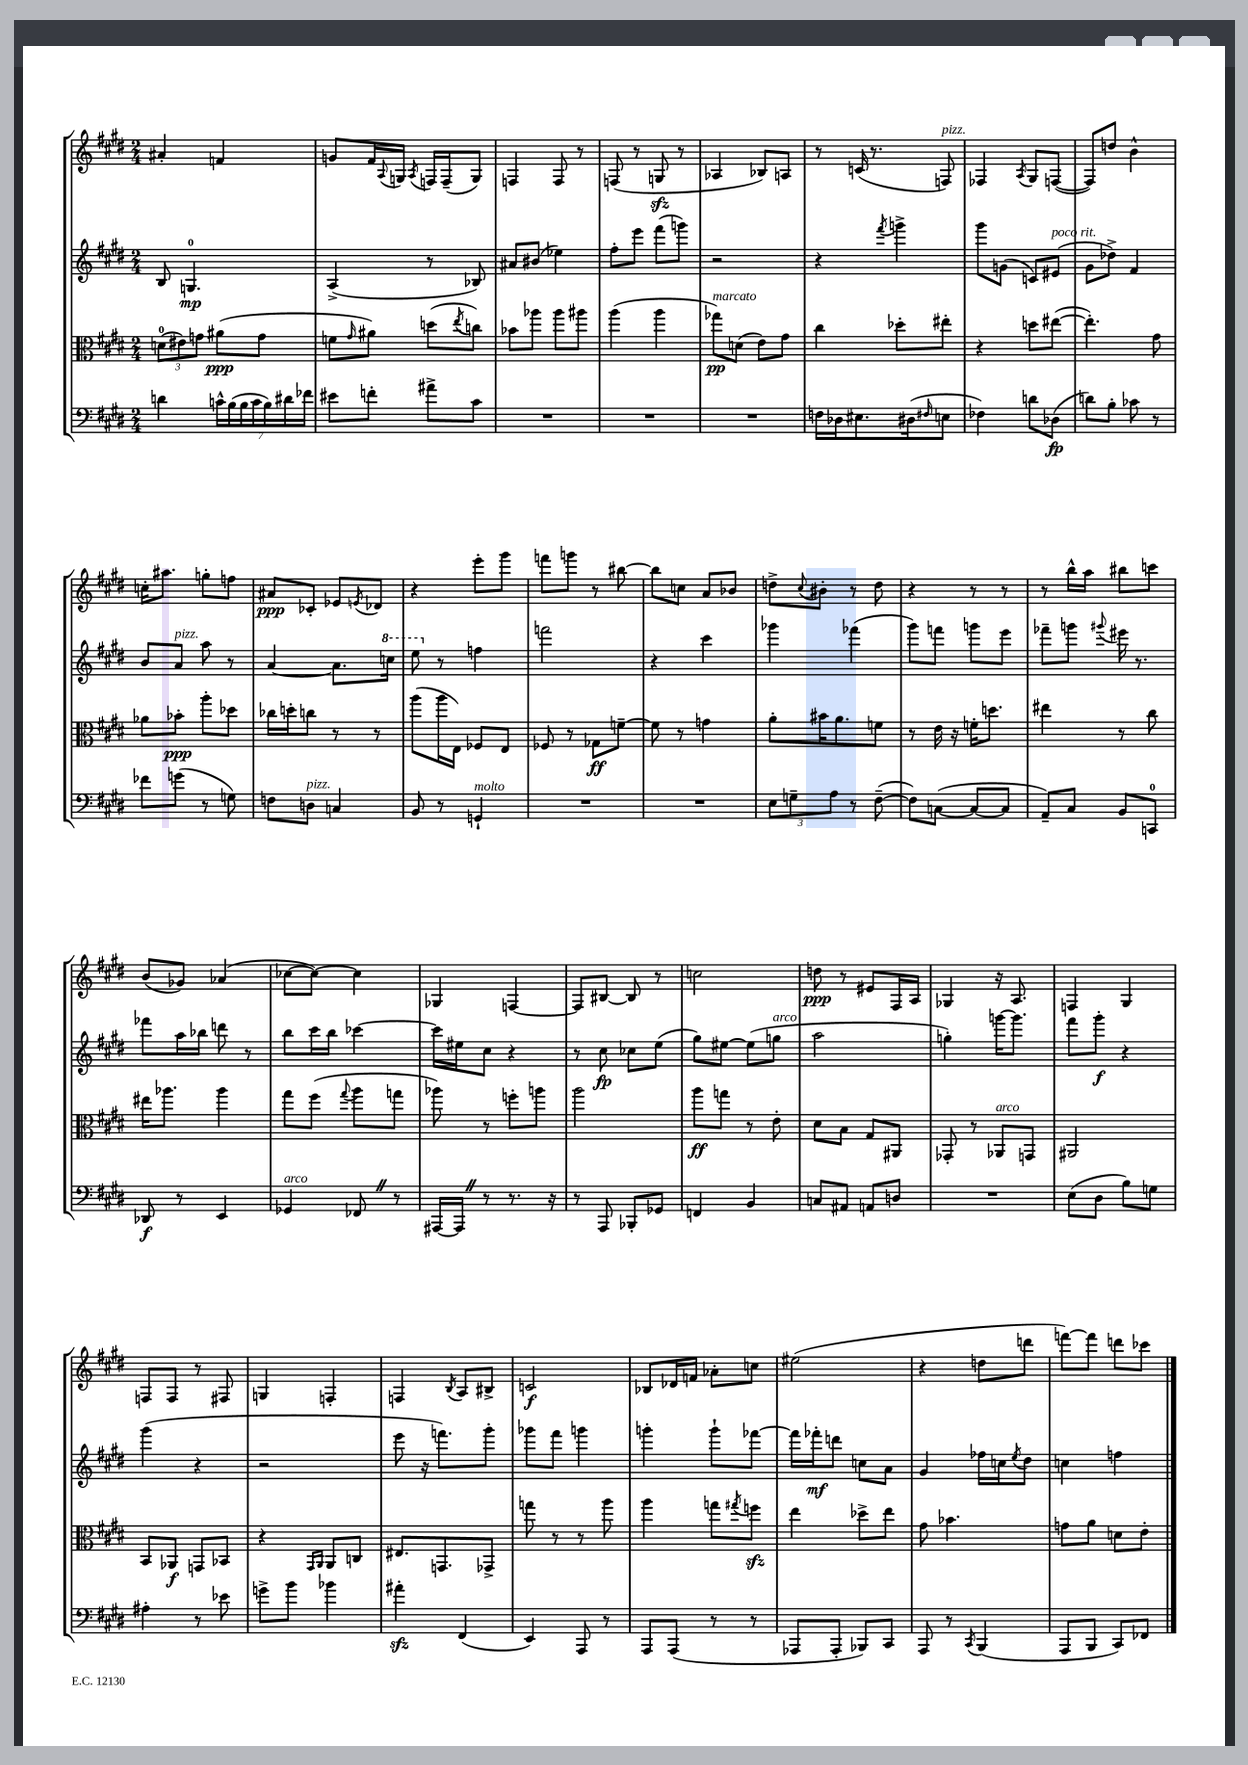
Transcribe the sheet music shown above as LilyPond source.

<<
\new StaffGroup <<
\new Staff = "s0" {
    \clef treble \key e \major \numericTimeSignature \time 2/4
    ais'4-. f'4 |
    g'8 fis'16 \appoggiatura { a8 } g16 \acciaccatura { a8 } f16 f16--( g8) |
    f4 f8 r8 |
    f8( r8 g8\sfz r8 |
    aes4 bes8) a8 |
    r8 c'16( r8. f8^\markup { \italic "pizz." }) |
    fes4 \acciaccatura { a8 } gis8 f8~( |
    f8) d''8 b'4-^ |
    c''16-. ais''8. g''8-. f''8 |
    ais'8\ppp ces'8-. ees'8 \acciaccatura { e'8 } des'8 |
    r4 e'''8-. gis'''8 |
    f'''8 g'''8 r8 bis''8~ |
    bis''8 c''8 a'8 bes'8 |
    d''8-> \appoggiatura { cis''8 } bis'8-. r8 d''8 |
    r4 r8 r8 |
    r8 b''16-^ a''16 bis''8 c'''8 |
    b'8( ges'8) aes'4( |
    ces''8~ ces''8~) ces''4 |
    ges4 f4~ |
    f8 bis8~ bis8 r8 |
    c''2 |
    d''8\ppp r8 eis'8 fis16 a16 |
    ges4 r16 a8. |
    f4 gis4 |
    f8 f8 r8 fis8 |
    g4 f4-. |
    f4 \acciaccatura { b8 } a8 bis8-> |
    c'2\f |
    bes8 des'16 f'16 aes'8-. c''8 |
    eis''2( |
    r4 d''8 d'''8 |
    f'''8~) f'''8 d'''8 ces'''8 \bar "|." |
}
\new Staff = "s1" {
    \clef treble \key e \major \numericTimeSignature \time 2/4
    b8 g4.-0\mp |
    a4->( r8 bes8) |
    ais'8 bis'8( ees''4) |
    fis''8-. e'''8 fis'''8( g'''8) |
    r2 |
    r4 \acciaccatura { fis'''8 } g'''4-> |
    gis'''8 g'8( c'8) eis'8^\markup { \italic "poco rit." }( |
    gis'8 des''8->) fis'4 |
    b'8 a'8^\markup { \italic "pizz." } a''8 r8 |
    a'4~ a'8. \ottava #1 c'''16 |
    e'''8 \ottava #0 r8 f''4 |
    f'''2 |
    r4 cis'''4 |
    ges'''4 fes'''4( |
    gis'''8) f'''8 g'''8 e'''8 |
    fes'''8-- g'''8 \appoggiatura { gis'''8 } eis'''16 r8. |
    fes'''8 a''16 bes''16 d'''8 r8 |
    b''8 cis'''16 b''16 ces'''4~ |
    ces'''16 eis''16 cis''8 r4 |
    r8 cis''8\fp ces''8 e''8( |
    gis''8) eis''8~ eis''8( g''8^\markup { \italic "arco" } |
    a''2 |
    g''4-.) g'''16~ g'''8. |
    fis'''8 gis'''8-.\f r4 |
    gis'''4( r4 |
    r2 |
    e'''8 r16 f'''8.) gis'''8-. |
    ges'''8 fis'''8 g'''4 |
    g'''4-. g'''8-! fes'''8~ |
    fes'''16 fes'''16-.\mf d'''8 c''8 a'8 |
    gis'4 fes''16 c''16 \acciaccatura { e''8 } dis''8 |
    c''4 f''4 \bar "|." |
}
\new Staff = "s2" {
    \clef alto \key e \major \numericTimeSignature \time 2/4
    \tuplet 3/2 { d'8-0( eis'8) g'8 } ais'8\ppp( g'8 |
    f'8 \grace { gis'16 } ais'8) d''8( \acciaccatura { e''8 } c''8) |
    bes'8 aes''8 aes''8 ais''8 |
    a''4( a''4 |
    ges''8\pp^\markup { \italic "marcato" }) d'8( e'8) gis'8 |
    cis''4 des''8-. eis''8-. |
    r4 d''8 eis''8~( |
    eis''4.-.) gis'8 |
    aes'8 bes'8-.\ppp a''8-. des''8 |
    ces''16 d''16-. c''8 r8 r8 |
    a''8( a''16 e16) fes8 e8 |
    fes8 r8 ges8\ff f'8~-- |
    f'8 r8 g'4 |
    a'8-. bis'16 a'8. f'8 |
    r8 e'16 r16 f'16-. d''8. |
    eis''4 r8 cis''8 |
    eis''16 aes''8. aes''4 |
    gis''8 fis''8( \appoggiatura { gis''8 } a''8 g''8 |
    aes''8) r8 f''8-. a''8 |
    a''2 |
    a''8\ff g''8 r8 e'8-. |
    dis'8 b8 gis8 ais,8 |
    ges,8-. r8 aes,8^\markup { \italic "arco" } g,8 |
    ais,2 |
    b,8 aes,8\f g,8 bes,8 |
    r4 \grace { gis,16 a,16 } a,8 c8 |
    eis8. g,8. ges,8-> |
    g''8 r8 r8 a''8 |
    a''4 g''8 \acciaccatura { gis''8 } f''8\sfz |
    e''4 des''8-> e''8 |
    gis'8 bes'4. |
    g'8 a'8 d'8 e'8-. \bar "|." |
}
\new Staff = "s3" {
    \clef bass \key e \major \numericTimeSignature \time 2/4
    d'4 \tuplet 7/4 { c'16-^ b16( b16 c'16 b16) dis'16 fes'16 } |
    eis'8 f'8-. ais'8-> cis'8 |
    R2 |
    R2 |
    R2 |
    f16 des16 eis8. dis16( \grace { fis16 } e8 |
    fes4) d'8 des8\fp( |
    d'8) b8-. ces'8 r8 |
    fes'8 g'8( r8 g8) |
    f8 d8^\markup { \italic "pizz." } c4 |
    b,8 r8 g,4-!^\markup { \italic "molto" } |
    R2 |
    R2 |
    \tuplet 3/2 { e8 g8-- a8 } r8 fis8~--( |
    fis8) c8~( c8~ c8 |
    a,8--) cis8 b,8 c,8-0 |
    des,8\f r8 e,4 |
    ges,4^\markup { \italic "arco" } fes,8 \once \override BreathingSign.text = \markup { \musicglyph "scripts.caesura.straight" } \breathe r8 |
    ais,,16~ ais,,16 \once \override BreathingSign.text = \markup { \musicglyph "scripts.caesura.straight" } \breathe r8 r8. r16 |
    r8 a,,8 bes,,8-. ges,8 |
    f,4 b,4 |
    c8 ais,8 a,8 d8 |
    R2 |
    e8( dis8 b8) g8 |
    ais4-. r8 ees'8 |
    g'8-> b'8 bes'4 |
    ais'4-.\sfz fis,4( |
    e,4) a,,8 r8 |
    a,,8 a,,8( r8 r8 |
    aes,,8 aes,,8-. bes,,8) cis,8 |
    a,,8 r8 \acciaccatura { cis,8 } b,,4( |
    a,,8 b,,8 cis,8) fes,8 \bar "|." |
}
>>
>>
\layout { \context { \Score \remove "Bar_number_engraver" } }
